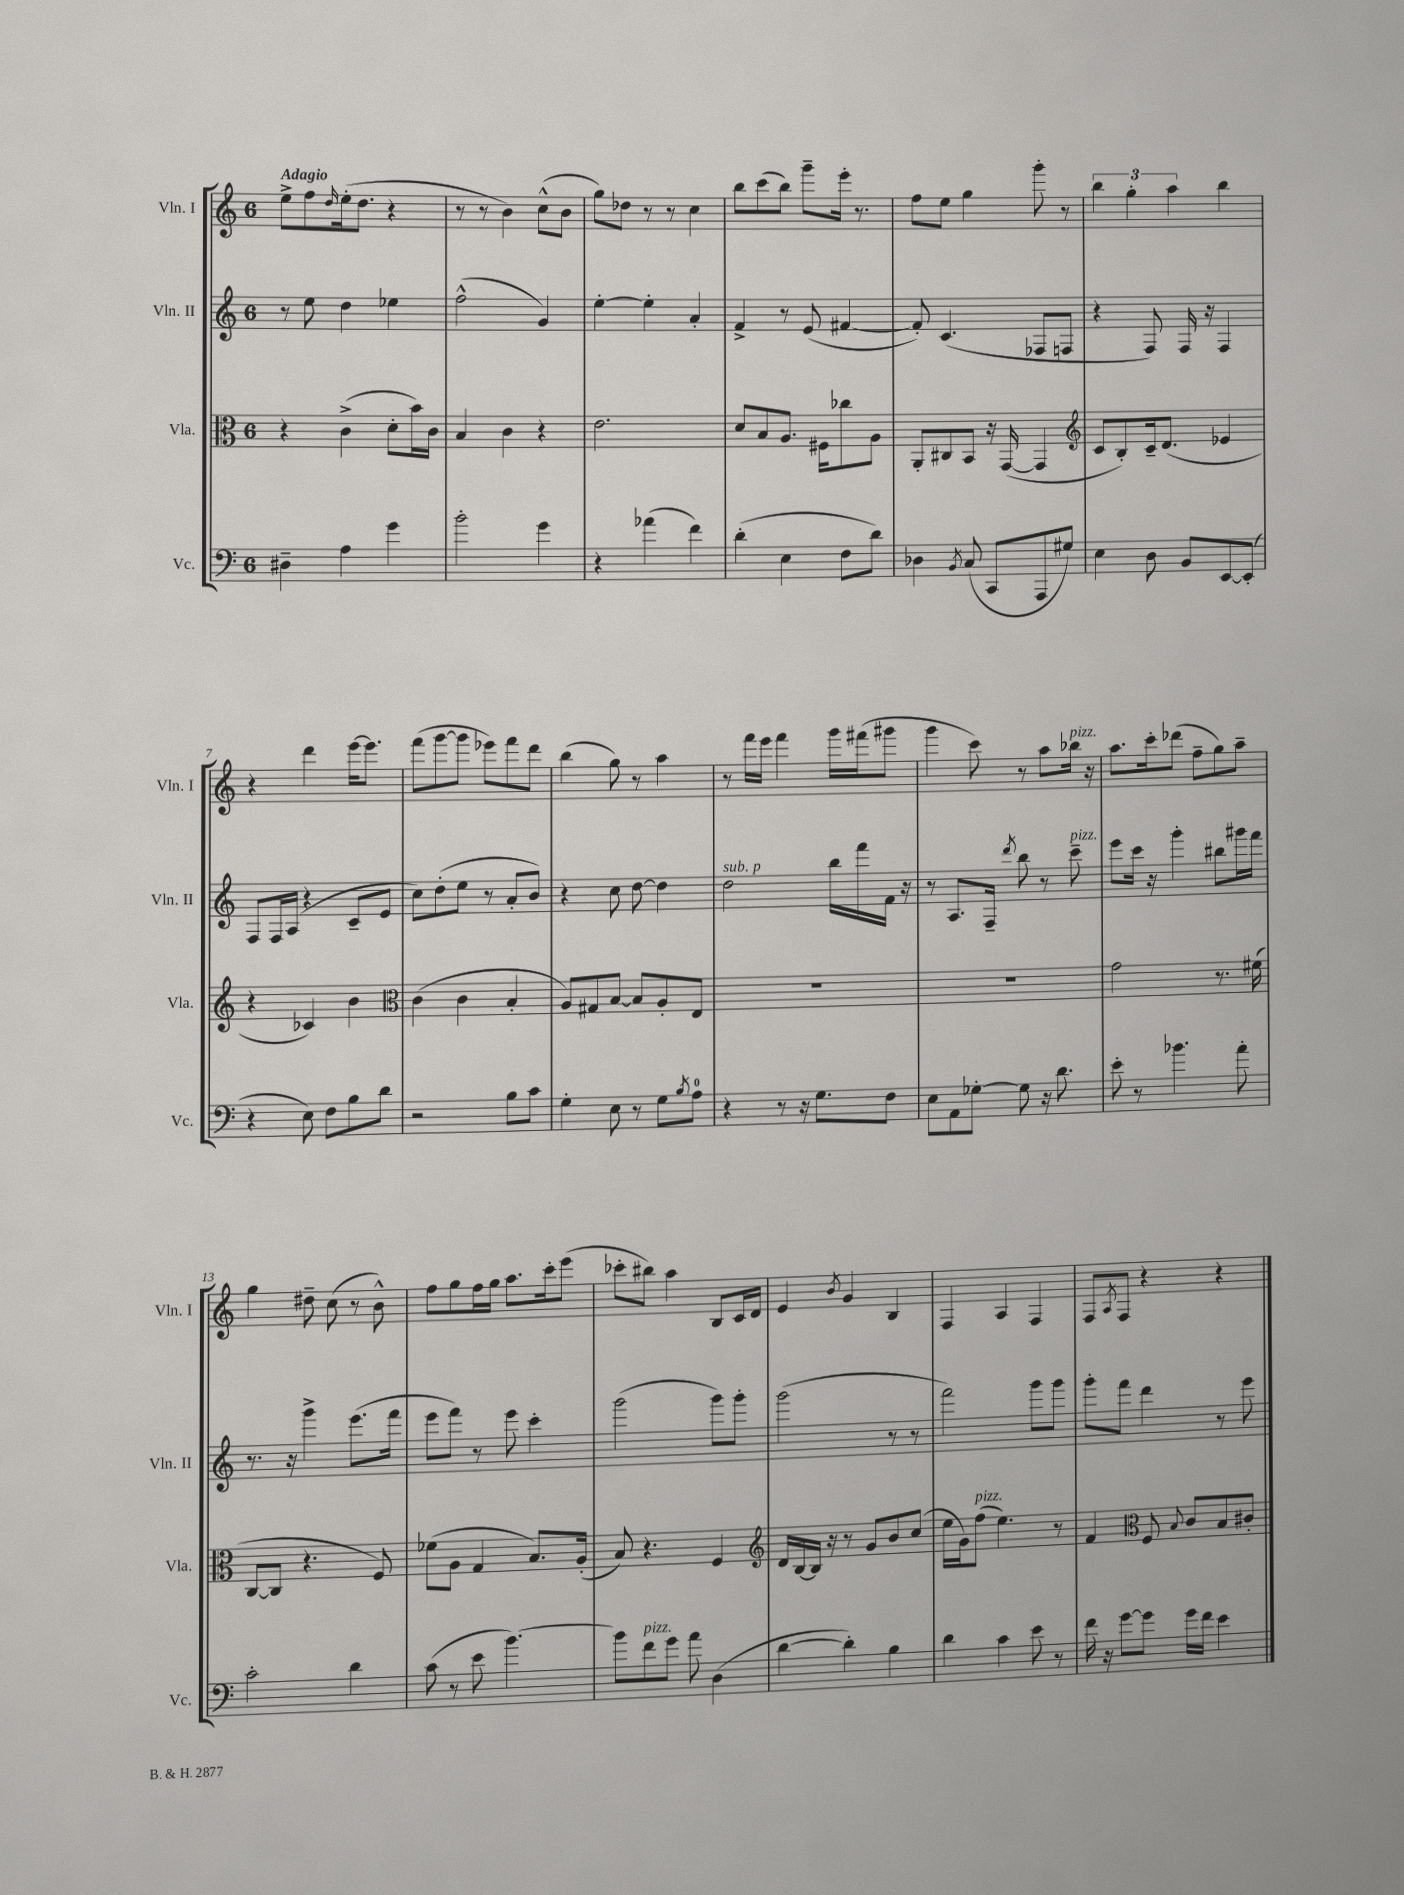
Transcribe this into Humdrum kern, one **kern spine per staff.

**kern	**kern	**kern	**kern
*staff4	*staff3	*staff2	*staff1
*clefF4	*clefC3	*clefG2	*clefG2
*k[]	*k[]	*k[]	*k[]
*M6/8	*M6/8	*M6/8	*M6/8
4D#~\	4r	8r	8ee^\L
.	.	8ee\	8ff\
.	.	.	16qqdd/
4A\	(4c^\	4dd\	(16ee'\k
.	.	.	8.dd\J
4g\	8d'\L	4ee-\	4r
.	16b\L)	.	.
.	16c\JJ	.	.
=	=	=	=
2b'\	4B/	(2ff^^\	8r
.	.	.	8r
.	4c\	.	4b\)
4g\	4r	4g/)	(8cc^^\L
.	.	.	8b\J
=	=	=	=
4r	2.e\	[4ee'\	8gg\L)
.	.	.	8dd-\J
(4a-\	.	4ee'\]	8r
.	.	.	8r
4f\)	.	4a'/	4cc\
=	=	=	=
(4d'\	8d/L	4f^/	8bb\L
.	8B/	.	(8ccc\
4E\	8.A/J	8r	8bb\J)
.	.	(8e/	8ggg~\L
.	16F#\LK	.	.
8F\L	8cc-\	[4f#/	16eee'\Jk
.	.	.	8.r
8d\J)	8A\J	.	.
=	=	=	=
4D-\	8AA'/L	8f#'/])	8ff\L
.	8C#/	(4.c/	8ee\J
8qBB/	.	.	.
(8C/	8BB/J	.	4gg\
8CC/L	16r	.	.
.	([16GG/	.	.
8AAA/	4GG/]	8F-/L	8ggg'\
8G#/J)	.	8F/J	8r
=	=	=	=
*	*clefG2	*	*
4E\	8c/L	4r	6bb\
.	8B'/)	.	.
.	.	.	6gg'\
8D\	16c~/k	8F/)	.
.	(8.d/J	.	.
.	.	.	6aa\
8BB/L	.	16F/	.
.	.	16r	.
[8EE/	4e-/	4F/	4bb\
(8EE'/]J	.	.	.
=	=	=	=
4r	4r	8F/L	4r
.	.	16F/L	.
.	.	(16A/JJ	.
8E\)	4c-/)	4r	4ddd\
8F\L	.	.	.
8B\	4b\	8c~/L	[16eee\LK
.	.	.	8.eee\]J
8d\J	.	8e/J	.
=	=	=	=
*	*clefC3	*	*
2r	(4c\	8cc\L)	(8fff\L
.	.	(8dd'\	[8ggg\
.	4c\	8ee\J	8ggg\]J
.	.	8r	8eee-\L)
8B\L	4B'/	8a'/L	8fff\
8c\J	.	8b/J)	8ddd\J
=	=	=	=
4G'\	8A/L)	4r	(4bb\
.	8G#/	.	.
8E\	[8B/J	8cc\	8gg\)
8r	8B/]L	[8dd\	8r
8G\L	8A'/	4dd\]	4aa\
8qB/	.	.	.
8A\J	8E/J	.	.
=	=	=	=
4r	2.r	2dd\	8r
.	.	.	16fff\LL
.	.	.	16eee\JJ
8r	.	.	4fff\
16r	.	.	.
8.G\L	.	.	.
.	.	16bb\LL	16ggg\LL
.	.	16fff\	(16fff#\J
8F\J	.	16f\JJ	8ggg#\J
.	.	16r	.
=	=	=	=
8E\L	2.r	8r	4ggg\
8AA\	.	8.A/L	.
[8G-'\J	.	.	8ccc\)
.	.	16F~/Jk	.
.	.	8qddd/	.
8G-\]	.	8bb\	8r
16r	.	8r	8aa\L
8.d\	.	.	.
.	.	8ccc~\	16bb-\Jk
.	.	.	16r
=	=	=	=
8e'\	2g\	8eee\L	8.aa\L
8r	.	16ccc\Jk	.
.	.	16r	16ccc'\k
4.b-\	.	4ggg'\	(8ddd-\J
.	.	.	8ff~\L
.	8.r	8bb#\L	8gg\)
8a'\	.	16ggg#\L	8aa~\J
.	(16f#\	16fff\JJ	.
=	=	=	=
2c'\	[8C/L	8.r	4gg\
.	8C/]J	.	.
.	.	16r	.
.	4.r	4ggg^\	8dd#~\
.	.	.	(8cc\
4d\	.	(8.eee\L	8r
.	8F/)	.	8b^^\)
.	.	16fff\Jk	.
=	=	=	=
(8c\	(8f-\L	8eee\L	8ff\L
8r	8A\J	8fff\J)	8gg\
8e\	4G/	8r	16ff\L
.	.	.	16gg\JJ
[4.b\)	.	8eee\	8.aa\L
.	8.B/L)	4ccc'\	.
.	.	.	16ccc'\k
.	.	.	(8eee\J
.	(16A'/Jk	.	.
=	=	=	=
8b\]L	8B/)	(2ggg\	8ccc-'\L
8f\	4.r	.	8bb#\J)
8g\J	.	.	4aa\
8a\	.	.	.
(4D\	4F/	8ggg\L)	8B/L
.	.	8ggg'\J	16c/L
.	.	.	16d/JJ
=	=	=	=
*	*clefG2	*	*
[4d\	16d/LL	(2ggg\	4e/
.	[16B/	.	.
.	16B/]JJ	.	.
.	16r	.	.
.	.	.	8qb/
4d'\])	8r	.	4g/
.	8g/L	.	.
4B\	8b/	8r	4B/
.	(8cc/J	8r	.
=	=	=	=
4d\	16ee\LL	2fff\)	4F/
.	16g\J)	.	.
.	(8ff\J	.	.
4c\	4.ee\)	.	4A/
8e\	.	8ggg\L	4F/
8r	8r	8ggg\J	.
=	=	=	=
16f\	4f/	8ggg'\L	8F/L
16r	.	.	.
.	.	.	8qA/
[8g\L	.	8fff\J	8F/J
*	*clefC3	*	*
8g\]J	8F/	4ddd\	4r
.	8qqB/	.	.
16g\LL	8c/L	.	.
16f\JJ	.	.	.
4e\	8B/	8r	4r
.	8c#'/J	8eee\	.
==	==	==	==
*-	*-	*-	*-
